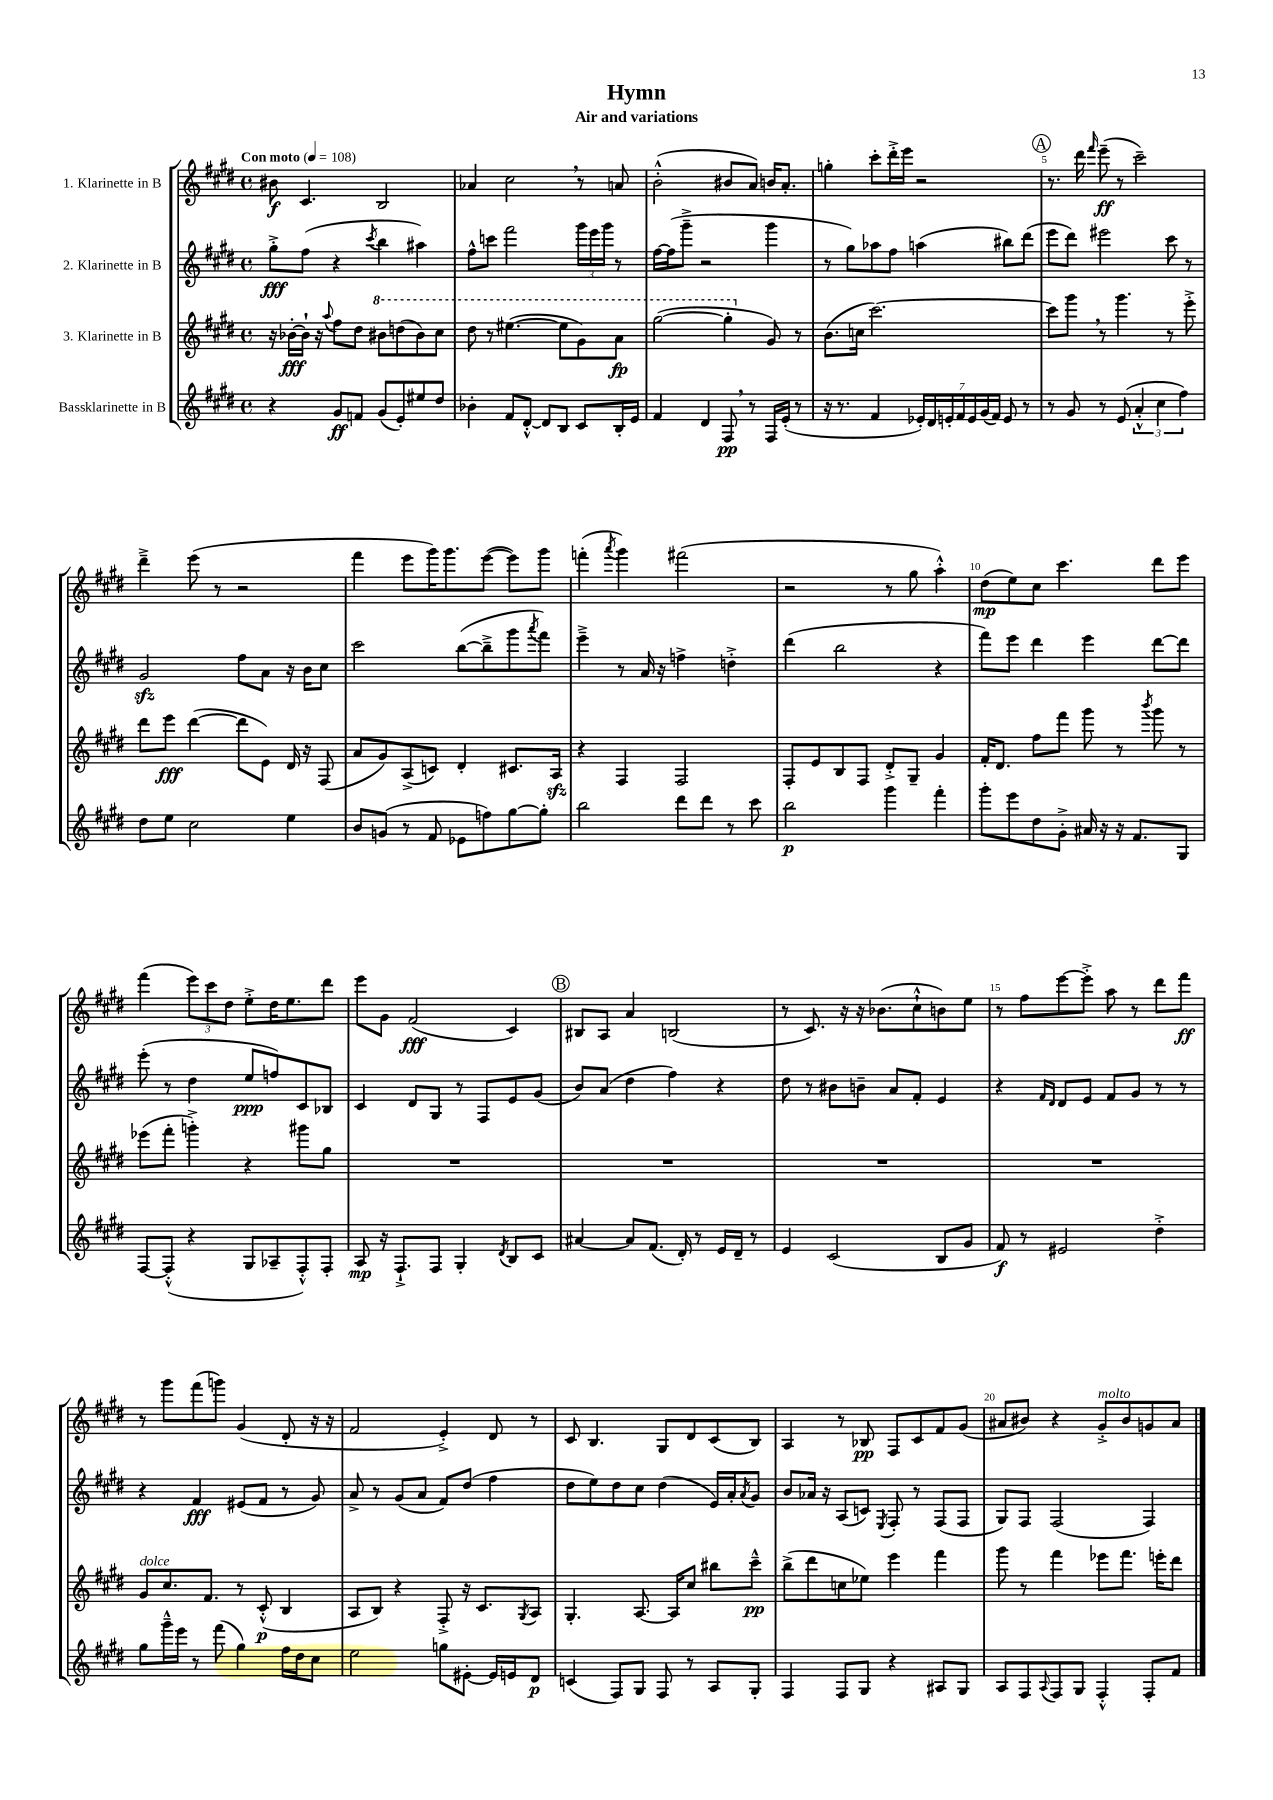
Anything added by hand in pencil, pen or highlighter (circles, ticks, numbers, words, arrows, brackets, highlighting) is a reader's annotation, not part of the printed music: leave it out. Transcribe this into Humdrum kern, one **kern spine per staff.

**kern	**kern	**kern	**kern
*staff4	*staff3	*staff2	*staff1
*clefG2	*clefG2	*clefG2	*clefG2
*k[f#c#g#d#]	*k[f#c#g#d#]	*k[f#c#g#d#]	*k[f#c#g#d#]
*M4/4	*M4/4	*M4/4	*M4/4
*met(c)	*met(c)	*met(c)	*met(c)
*MM108	*MM108	*MM108	*MM108
4r	16r	8gg#'^\L	8b#\
.	[16b-'\LL	.	.
.	16b-`\]JJ	(8ff#\J	4.c#/
.	16r	.	.
.	8qqaa/	.	.
8g#/L	8ff#\L	4r	.
8f/J	8dd#\J	.	.
.	.	8qccc#/	.
(8g#/L	8bb#\L	4bb\	2B/
8e'/)	(8ddd\	.	.
8ee#/	8bb#\)	4aa#\)	.
8dd#/J	8ccc#\J	.	.
=	=	=	=
4b-'\	8ddd#\	8ff#^^\L	4a-/
.	8r	8ccc\J	.
8f#/L	([4.eee#\	2fff#\	2cc#\
[8d#'^^/J	.	.	.
8d#/]L	.	.	.
8B/J	8eee#\]L	.	.
8c#/L	8gg#\)	24ggg#\LL	8r
.	.	24eee\	.
.	.	24ggg#\JJ	.
16B'/L	8aa\J	8r	8a/
16e/JJ	.	.	.
=	=	=	=
4f#/	([2ggg#\	[16ff#\LL	(2b'^^\
.	.	(16ff#\]J	.
.	.	8ggg#~^\J	.
4d#/	.	2r	.
8F#/	4ggg#'\]	.	8b#/L
8r	.	.	8a/J)
16F#/LL	8g#/)	4ggg#\	16b/LK
(16e'/JJ	.	.	8.a'/J
8r	8r	.	.
=	=	=	=
16r	(8.b\L	8r	4gg'\
8.r	.	.	.
.	.	8gg#\L)	.
.	16cc\Jk	.	.
4f#/	[2.ccc#\)	8aa-\	8ccc#'\L
.	.	8ff#\J	16ddd#'^\L
.	.	.	16eee\JJ
28e-'/LL)	.	(4aa\	2r
28d#/	.	.	.
28e'/	.	.	.
28f#/	.	.	.
28e/	.	.	.
(28g#/	.	.	.
28f#/JJ)	.	.	.
8e/	.	8bb#\L)	.
8r	.	(8ddd#\J	.
=	=	=	=
8r	8ccc#\]L	8eee\L	8.r
8g#/	8ggg#\J	8ddd#\J)	.
.	.	.	16ddd#\
.	.	.	16qqfff#/
8r	8r	2eee#\	(8eee~\
(8e/	4.ggg#\	.	8r
6a'^^/	.	.	2ccc#~\)
6cc#\	.	.	.
.	8r	8ccc#\	.
6ff#\)	.	.	.
.	8eee'^\	8r	.
=	=	=	=
8dd#\L	8ddd#\L	2g#/	4ddd#~^\
8ee\J	8eee\J	.	.
2cc#\	([4ddd#\	.	(8eee\
.	.	.	8r
.	8ddd#\]L	8ff#\L	2r
.	8e\J)	8a\J	.
4ee\	16d#/	16r	.
.	16r	16b\LK	.
.	(8F#/	8cc#\J	.
=	=	=	=
8b/L	8a/L	2ccc#\	4fff#\
(8g/J	8g#/)	.	.
8r	(8A^/	.	8eee\L
8f#/	8c/J)	.	16ggg#\K)
.	.	.	8.ggg#\
8e-\L	4d#'/	([8bb\L	.
8ff\)	.	8bb~^\]	([8eee\J
[8gg#\	8.c#/L	8ggg#\	8eee\]L)
.	.	8qaaa/	.
8gg#'\]J	.	8fff#\J)	8ggg#\J
.	16A/Jk	.	.
=	=	=	=
2bb\	4r	4eee~^\	(4fff'\
.	.	.	8qaaa/
.	4F#/	8r	4ggg#\)
.	.	16a/	.
.	.	16r	.
8ddd#\L	2F#/	4ff^\	(2fff#\
8ddd#\J	.	.	.
8r	.	4dd'^\	.
8ccc#\	.	.	.
=	=	=	=
2bb\	8F#'/L	(4ddd#\	2r
.	8e/	.	.
.	8B/	2bb\	.
.	8F#/J	.	.
4ggg#\	8d#'^/L	.	8r
.	8G#~/J	.	8gg#\
4fff#'\	4g#/	4r	4aa'^^\)
=	=	=	=
8ggg#'\L	16f#'/LK	8fff#\L)	(8dd#\L
.	8.d#/J	.	.
8eee\	.	8eee\J	8ee\)
8dd#\	8ff#\L	4ddd#\	8cc#\J
8g#'^\J	8fff#\J	.	4.ccc#\
16a#/	8ggg#\	4eee\	.
16r	.	.	.
16r	8r	.	.
8.f#/L	.	.	.
.	8qbbb/	.	.
.	8ggg#\	[8ddd#\L	8ddd#\L
8G#/J	8r	8ddd#\]J	8eee\J
=	=	=	=
[8F#/L	(8eee-\L	(8eee'\	(4fff#\
(8F#'^^/]J	8fff#'\J	8r	.
4r	4ggg'^\)	4dd#\	12eee\L)
.	.	.	12ccc#\
.	.	.	12dd#\J
8G#/L	4r	8ee/L	8ee'^\L
8A-~/	.	8ff/)	16dd#\K
.	.	.	8.ee\
8F#'^^/)	8ggg#\L	8c#/	.
8F#'/J	8gg#\J	8B-/J	8ddd#\J
=	=	=	=
8A/	1r	4c#/	8eee\L
16r	.	.	8g#\J
8.F#`^/L	.	.	.
.	.	8d#/L	(2f#/
8F#/J	.	8G#/J	.
4G#'/	.	8r	.
.	.	8F#/L	.
8qd#/	.	.	.
8B/L	.	8e/	4c#/)
8c#/J	.	(8g#/J	.
=	=	=	=
[4a#/	1r	8b/L)	8B#/L
.	.	(8a/J	8A/J
8a#/]L	.	4dd#\	4a/
(8.f#/J	.	.	.
.	.	4ff#\)	(2B/
16d#'/)	.	.	.
8r	.	.	.
16e/LL	.	4r	.
16d#~/JJ	.	.	.
8r	.	.	.
=	=	=	=
4e/	1r	8dd#\	8r
.	.	8r	8.c#/)
(2c#/	.	8b#\L	.
.	.	.	16r
.	.	8b~\J	16r
.	.	.	(8.b-\L
.	.	8a/L	.
.	.	8f#'/J	8cc#`^^\
8B/L	.	4e/	8b\)
8g#/J	.	.	8ee\J
=	=	=	=
8f#/)	1r	4r	8r
8r	.	.	8ff#\L
.	.	16qqf#/LL	.
.	.	16qqd#/JJ	.
2e#/	.	8d#/L	[8eee\
.	.	8e/J	8eee'^\]J
.	.	8f#/L	8aa\
.	.	8g#/J	8r
4dd#'^\	.	8r	8ddd#\L
.	.	8r	8fff#\J
=	=	=	=
8gg#\L	8g#/L	4r	8r
16ggg#~^^\L	8.cc#/	.	8ggg#\L
16eee\JJ	.	.	.
8r	.	4f#/	(8fff#\
.	8.f#/J	.	.
(8fff#\	.	.	8ggg\J)
4gg#\)	8r	(8e#/L	(4g#/
.	(8c#'^^/	8f#/J	.
16ff#\LL	4B/	8r	8d#'/
16dd#\J	.	.	.
8cc#\J	.	8g#/)	16r
.	.	.	16r
=	=	=	=
2ee\	8A/L	8a^/	2f#/
.	8B/J)	8r	.
.	4r	(8g#/L	.
.	.	8a/J	.
8gg\L	8F#'^/	8f#/L)	4e'^/)
[8e#'\J	16r	(8dd#/J	.
.	8.c#/L	.	.
16e#/]LL	.	4ff#\	8d#/
16e/J	.	.	.
.	8qG#/	.	.
8d#/J	8A/J	.	8r
=	=	=	=
(4c/	4.G#'/	8dd#\L	8c#/
.	.	8ee\)	4.B/
8F#/L)	.	8dd#\	.
8G#/J	[8.A/	8cc#\J	.
8F#/	.	(4dd#\	8G#/L
.	16A/]LK	.	.
8r	8cc#/J	.	8d#/
8A/L	8bb#\L	16e/LL)	(8c#/
.	.	16a'/J	.
.	.	8qa/	.
8G#'/J	8ccc#~^^\J	8g#/J	8B/J)
=	=	=	=
4F#/	(8bb^\L	8b/L	4A/
.	8ddd#\	16a-/Jk	.
.	.	16r	.
8F#/L	8cc\	(8A/L	8r
8G#/J	8ee-\J)	8c/J)	8B-/
.	.	8qE/	.
4r	4eee\	8F#'/	8F#/L
.	.	8r	8c#/
8A#/L	4fff#\	(8F#/L	8f#/
8G#/J	.	8F#/J	(8g#/J
=	=	=	=
8A/L	8ggg#\	8G#/L)	8a#/L
8F#/	8r	8F#/J	8b#/J)
8qqA/	.	.	.
8F#/	4fff#\	(2F#/	4r
8G#/J	.	.	.
4F#'^^/	8eee-\L	.	8g#'^/L
.	8.fff#\J	.	8b#/
8F#'/L	.	4F#/)	8g/
.	16eee'\LK	.	.
8f#/J	8ddd#\J	.	8a#/J
==	==	==	==
*-	*-	*-	*-
